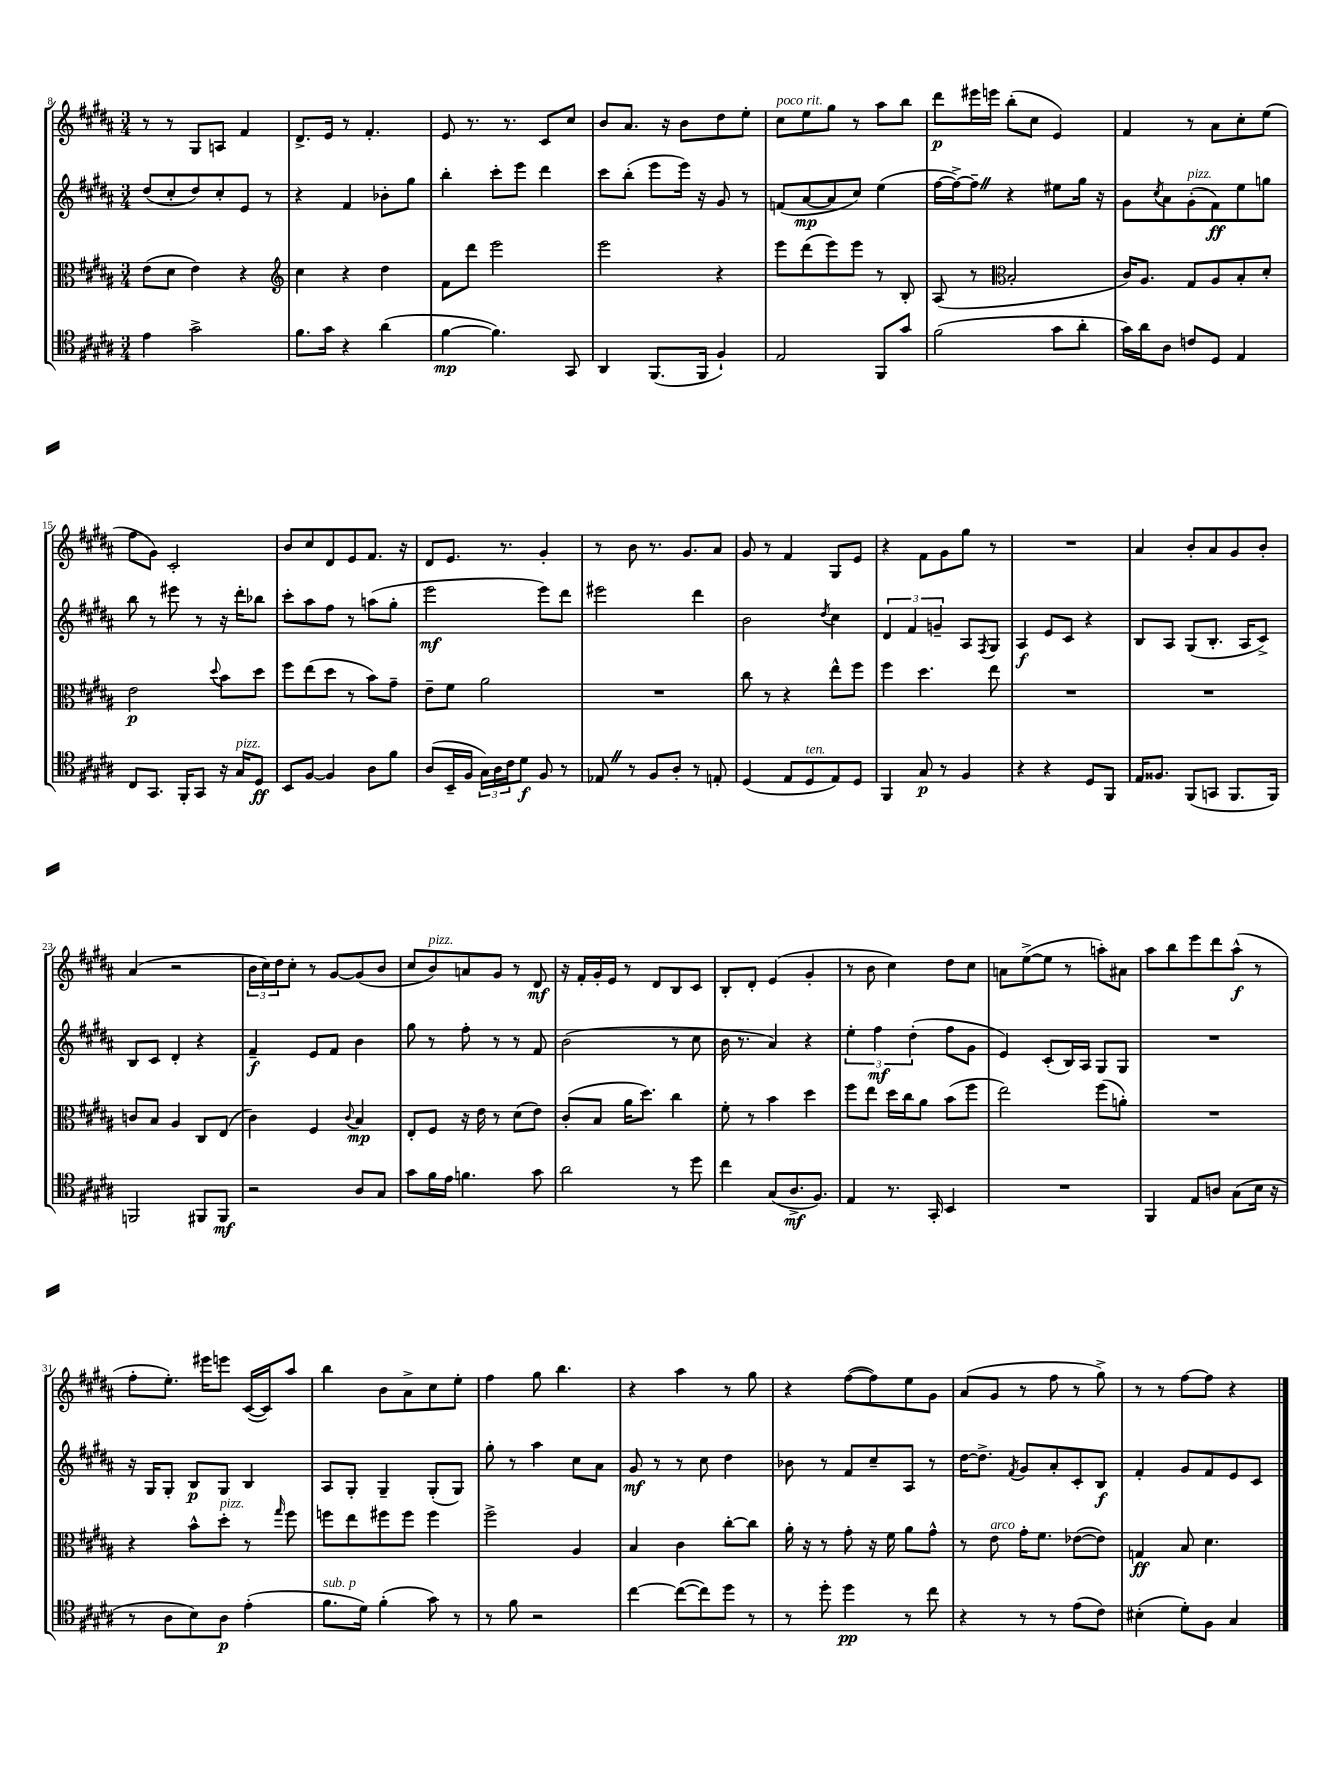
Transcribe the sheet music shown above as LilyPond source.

<<
\new StaffGroup <<
\new Staff = "s0" {
    \clef treble \key b \major \numericTimeSignature \time 3/4
    r8 r8 gis8 a8 fis'4 |
    dis'8.-> e'16 r8 fis'4.-. |
    e'8 r8. r8. cis'8 cis''8 |
    b'8 ais'8. r16 b'8 dis''8 e''8-. |
    cis''8^\markup { \italic "poco rit." } e''8 gis''8 r8 ais''8 b''8 |
    dis'''8\p eis'''16 e'''16 b''8-.( cis''8 e'4) |
    fis'4 r8 ais'8 cis''8-. e''8( |
    fis''8 gis'8) cis'2-. |
    b'8 cis''8 dis'8 e'8 fis'8. r16 |
    dis'8 e'8. r8. gis'4-. |
    r8 b'8 r8. gis'8. ais'8 |
    gis'8 r8 fis'4 gis8 e'8 |
    r4 fis'8 gis'8 gis''8 r8 |
    R2. |
    ais'4 b'8-. ais'8 gis'8 b'8-. |
    ais'4( r2 |
    \tuplet 3/2 { b'16 cis''16) dis''16 } cis''8-. r8 gis'8~ gis'8( b'8 |
    cis''8 b'8^\markup { \italic "pizz." }) a'8 gis'8 r8 dis'8\mf |
    r16 fis'16-. gis'16-. e'16 r8 dis'8 b8 cis'8 |
    b8-. dis'8-. e'4( gis'4-. |
    r8 b'8 cis''4) dis''8 cis''8 |
    a'8 e''8~->( e''8 r8 a''8-.) ais'8 |
    ais''8 b''8 e'''8 dis'''8 ais''8-^\f( r8 |
    fis''8-. e''8.-.) eis'''16 e'''8 cis'16~( cis'16) ais''8 |
    b''4 b'8 ais'8-> cis''8 e''8-. |
    fis''4 gis''8 b''4. |
    r4 ais''4 r8 gis''8 |
    r4 fis''8~( fis''8) e''8 gis'8 |
    ais'8( gis'8 r8 fis''8 r8 gis''8->) |
    r8 r8 fis''8~ fis''8 r4 \bar "|." |
}
\new Staff = "s1" {
    \clef treble \key b \major \numericTimeSignature \time 3/4
    dis''8( cis''8-. dis''8) cis''8-. e'8 r8 |
    r4 fis'4 bes'8-. gis''8 |
    b''4-. cis'''8-. e'''8 dis'''4 |
    cis'''8 b''8-.( e'''8 e'''16) r16 gis'8 r8 |
    f'8( ais'8~\mp ais'8 cis''8) e''4( |
    fis''16~ fis''16~->) fis''8-- \once \override BreathingSign.text = \markup { \musicglyph "scripts.caesura.straight" } \breathe r4 eis''8 gis''16 r16 |
    gis'8 \acciaccatura { cis''8 } ais'8 gis'8-.^\markup { \italic "pizz." }( fis'8\ff) e''8 g''8 |
    b''8 r8 eis'''8 r8 r16 dis'''16-. bes''8 |
    cis'''8-. ais''8 fis''8 r8 a''8( gis''8-. |
    e'''2\mf e'''8) dis'''8 |
    eis'''2 dis'''4 |
    b'2 \acciaccatura { dis''8 } cis''4 |
    \tuplet 3/2 { dis'4 fis'4 g'4-- } ais8 \acciaccatura { fis8 } gis8 |
    ais4\f e'8 cis'8 r4 |
    b8 ais8 gis8( b8.-. ais16 cis'8->) |
    b8 cis'8 dis'4-. r4 |
    fis'4--\f e'8 fis'8 b'4 |
    gis''8 r8 fis''8-. r8 r8 fis'8 |
    b'2( r8 cis''8 |
    b'16 r8. ais'4) r4 |
    \tuplet 3/2 { e''4-. fis''4\mf dis''4-.( } fis''8 gis'8 |
    e'4) cis'8-.( b16) ais16 gis8 gis8 |
    R2. |
    r16 gis16 gis8-. b8\p gis8 b4 |
    ais8 gis8-. gis4-- gis8-.( gis8) |
    gis''8-. r8 ais''4 cis''8 ais'8 |
    gis'8\mf r8 r8 cis''8 dis''4 |
    bes'8 r8 fis'8 cis''8-- ais8 r8 |
    dis''16~ dis''8.-> \acciaccatura { fis'8 } gis'8 ais'8-. cis'8-. b8\f |
    fis'4-. gis'8 fis'8 e'8 cis'8 \bar "|." |
}
\new Staff = "s2" {
    \clef alto \key b \major \numericTimeSignature \time 3/4
    e'8( dis'8 e'4) r4 |
    \clef treble cis''4 r4 dis''4 |
    fis'8 dis'''8 e'''2 |
    e'''2 r4 |
    e'''8 dis'''8( e'''8) e'''8 r8 b8-. |
    ais8( r8 \clef alto b2-. |
    cis'16) ais8. gis8 ais8 b8-. dis'8-. |
    e'2\p \appoggiatura { dis''8 } b'8 dis''8 |
    fis''8 e''8( dis''8 r8 b'8) gis'8-- |
    e'8-- fis'8 ais'2 |
    R2. |
    cis''8 r8 r4 e''8-^ fis''8 |
    fis''4 dis''4. e''8 |
    R2. |
    R2. |
    c'8 b8 ais4 cis8 e8( |
    cis'4) fis4 \appoggiatura { cis'8 } b4\mp |
    e8-. fis8 r16 e'16 r8 dis'8( e'8) |
    cis'8-.( b8 ais'16 dis''8.) cis''4 |
    fis'8-. r8 b'4 dis''4 |
    fis''8 e''8 dis''16 cis''16 ais'8 b'8( fis''8 |
    e''2) fis''8( a'8-.) |
    R2. |
    r4 b'8-^ dis''8-.^\markup { \italic "pizz." } r8 \grace { gis''16 } fis''8 |
    f''8 e''8 fis''8 fis''8 fis''4 |
    fis''2-> ais4 |
    b4 cis'4 cis''8~-. cis''8 |
    ais'16-. r16 r8 gis'8-. r16 fis'16 ais'8 gis'8-^ |
    r8 e'8^\markup { \italic "arco" } gis'16-. fis'8. ees'8~( ees'8) |
    g4\ff b8 dis'4. \bar "|." |
}
\new Staff = "s3" {
    \clef tenor \key b \major \numericTimeSignature \time 3/4
    e'4 gis'2-> |
    fis'8. gis'16 r4 ais'4( |
    fis'4~\mp fis'4.) gis,8 |
    ais,4 fis,8.( fis,16 fis4-!) |
    e2 fis,8 gis'8 |
    fis'2( gis'8 ais'8-. |
    gis'16) ais'16 ais8 c'8 dis8 e4 |
    cis8 gis,8. fis,16-. gis,8 r16 gis16^\markup { \italic "pizz." } dis8\ff |
    b,8 fis8~ fis4 ais8 fis'8 |
    ais8( b,16-- fis16 \tuplet 3/2 { gis16) ais16 cis'16 } dis'8\f fis8 r8 |
    ees8 \once \override BreathingSign.text = \markup { \musicglyph "scripts.caesura.straight" } \breathe r8 fis8 ais8-. r8 e8-. |
    dis4( e8 dis8^\markup { \italic "ten." } e8) dis8 |
    fis,4 gis8\p r8 fis4 |
    r4 r4 dis8 fis,8 |
    e16 fisis8. fis,8( g,8 fis,8. fis,16) |
    f,2 fis,8 fis,8\mf |
    r2 ais8 gis8 |
    gis'8 fis'16 e'16 f'4. gis'8 |
    ais'2 r8 dis''8 |
    cis''4 gis8( ais8.->\mf fis8.) |
    e4 r8. gis,16-. b,4 |
    R2. |
    fis,4 e8 a8 gis8( b16 r16 |
    r8 ais8 b8) ais8\p e'4-.( |
    fis'8.^\markup { \italic "sub. p" } dis'16) fis'4-.( gis'8) r8 |
    r8 fis'8 r2 |
    cis''4~ cis''8~( cis''8) dis''8 r8 |
    r8 dis''8-. dis''4\pp r8 cis''8 |
    r4 r8 r8 e'8( cis'8) |
    bis4-.( dis'8-.) fis8 gis4 \bar "|." |
}
>>
>>
\layout { \context { \Score currentBarNumber = #8 } }
